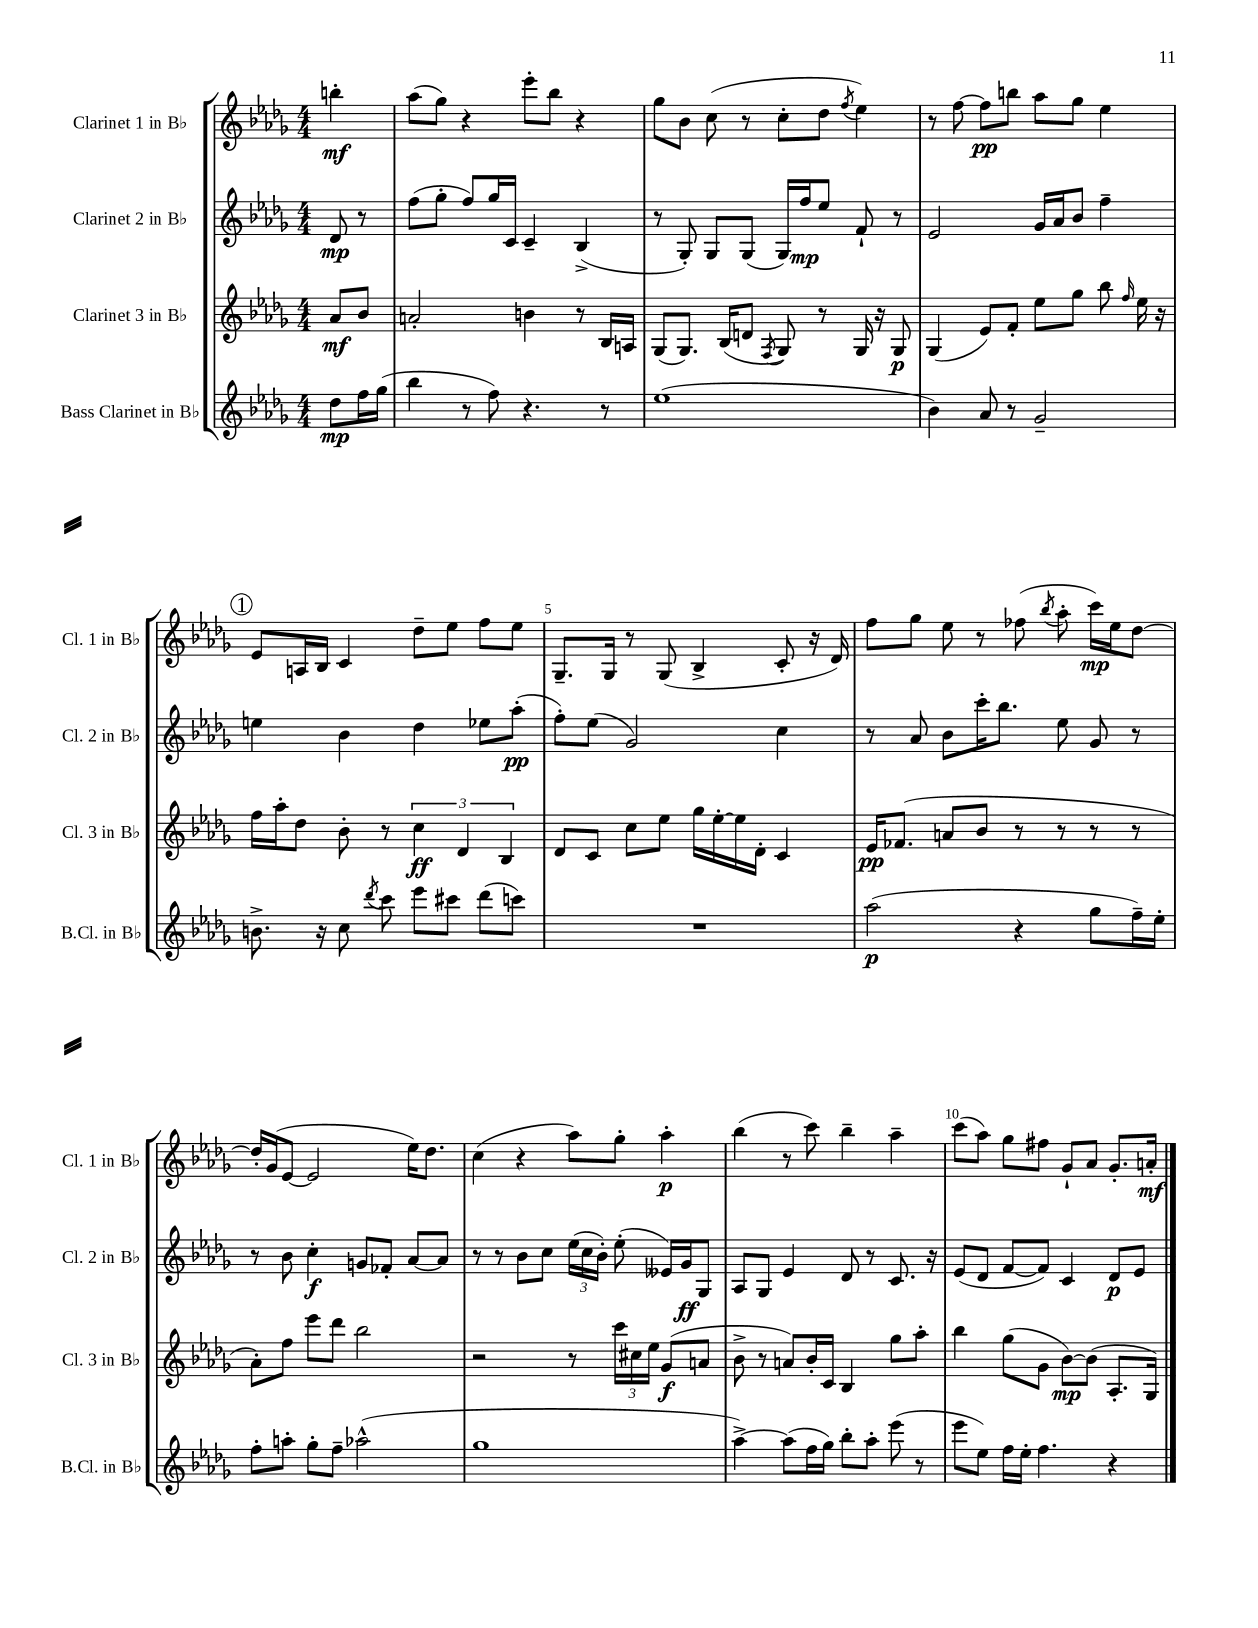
<<
\new StaffGroup <<
\new Staff = "s0" \with { instrumentName = "Clarinet 1 in Bb" shortInstrumentName = "Cl. 1 in Bb" } {
    \clef treble \key des \major \numericTimeSignature \time 4/4 \partial 4
    \autoBeamOff b''4-.\mf |
    aes''8[( ges''8]) r4 ees'''8[-. bes''8] r4 |
    ges''8[ bes'8] c''8( r8 c''8[-. des''8] \acciaccatura { f''8 } ees''4) |
    r8 f''8~ f''8[\pp b''8] aes''8[ ges''8] ees''4 |
    \mark \markup { \circle "1" } ees'8[ a16 bes16] c'4 des''8[-- ees''8] f''8[ ees''8] |
    ges8.[-- ges16] r8 ges8( bes4-> c'8-. r16 des'16) |
    f''8[ ges''8] ees''8 r8 fes''8( \acciaccatura { bes''8 } aes''8-. c'''16[\mp) ees''16 des''8]~ |
    des''16[-. ges'16( ees'8]~ ees'2 ees''16[) des''8.] |
    c''4( r4 aes''8[) ges''8]-. aes''4-.\p |
    bes''4( r8 c'''8) bes''4-- aes''4-- |
    c'''8[( aes''8]) ges''8[ fis''8] ges'8[-! aes'8] ges'8.[-. a'16]-.\mf \bar "|." |
}
\new Staff = "s1" \with { instrumentName = "Clarinet 2 in Bb" shortInstrumentName = "Cl. 2 in Bb" } {
    \clef treble \key des \major \numericTimeSignature \time 4/4 \partial 4
    \autoBeamOff des'8\mp r8 |
    f''8[( ges''8]-. f''8[) ges''16 c'16] c'4-- bes4->( |
    r8 ges8-.) ges8[ ges8]( ges16[) f''16\mp ees''8] f'8-! r8 |
    ees'2 ges'16[ aes'16 bes'8] f''4-- |
    \mark \markup { \circle "1" } e''4 bes'4 des''4 ees''8[ aes''8]-.\pp( |
    f''8[-.) ees''8]( ges'2) c''4 |
    r8 aes'8 bes'8[ c'''16-. bes''8.] ees''8 ges'8 r8 |
    r8 bes'8 c''4-.\f g'8[ fes'8]-. aes'8[~ aes'8] |
    r8 r8 bes'8[ c''8] \tuplet 3/2 { ees''16[( c''16 bes'16]-.) } ees''8-.( eeses'16[) ges'16\ff ges8] |
    aes8[ ges8] ees'4 des'8 r8 c'8. r16 |
    ees'8[( des'8] f'8[~ f'8]) c'4 des'8[\p ees'8] \bar "|." |
}
\new Staff = "s2" \with { instrumentName = "Clarinet 3 in Bb" shortInstrumentName = "Cl. 3 in Bb" } {
    \clef treble \key des \major \numericTimeSignature \time 4/4 \partial 4
    \autoBeamOff aes'8[\mf bes'8] |
    a'2-. b'4 r8 bes16[ a16] |
    ges8[( ges8.]) bes16[( d'8] \acciaccatura { f8 } ges8) r8 ges16 r16 ges8\p |
    ges4( ees'8[) f'8]-. ees''8[ ges''8] bes''8 \grace { f''16 } ees''16 r16 |
    \mark \markup { \circle "1" } f''16[ aes''16-. des''8] bes'8-. r8 \tuplet 3/2 { c''4\ff des'4 bes4 } |
    des'8[ c'8] c''8[ ees''8] ges''16[ ees''16~-. ees''16 des'16]-. c'4 |
    ees'16[\pp fes'8.]( a'8[ bes'8] r8 r8 r8 r8 |
    aes'8[-.) f''8] ees'''8[ des'''8] bes''2 |
    r2 r8 \tuplet 3/2 { c'''16[ cis''16 ees''16] } ges'8[\f( a'8] |
    bes'8-> r8 a'8[) bes'16-. c'16] bes4 ges''8[ aes''8]-. |
    bes''4 ges''8[( ges'8] bes'8[~\mp) bes'8]( aes8.[-. ges16]) \bar "|." |
}
\new Staff = "s3" \with { instrumentName = "Bass Clarinet in Bb" shortInstrumentName = "B.Cl. in Bb" } {
    \clef treble \key des \major \numericTimeSignature \time 4/4 \partial 4
    \autoBeamOff des''8[\mp f''16 ges''16]( |
    bes''4 r8 f''8) r4. r8 |
    ees''1( |
    bes'4) aes'8 r8 ges'2-- |
    \mark \markup { \circle "1" } b'8.-> r16 c''8 \acciaccatura { des'''8 } c'''8 ees'''8[ cis'''8] des'''8[( c'''8]) |
    R1 |
    aes''2\p( r4 ges''8[ f''16--) ees''16]-. |
    f''8[-. a''8]-. ges''8[-. f''8]-- aes''2-^( |
    ges''1 |
    aes''4~->) aes''8[( f''16 ges''16]) bes''8[-. aes''8]-. ees'''8( r8 |
    ees'''8[ ees''8]) f''16[ ees''16]-. f''4. r4 \bar "|." |
}
>>
>>
\layout { \context { \Score \override BarNumber.break-visibility = ##(#f #t #t) barNumberVisibility = #(every-nth-bar-number-visible 5) } }
